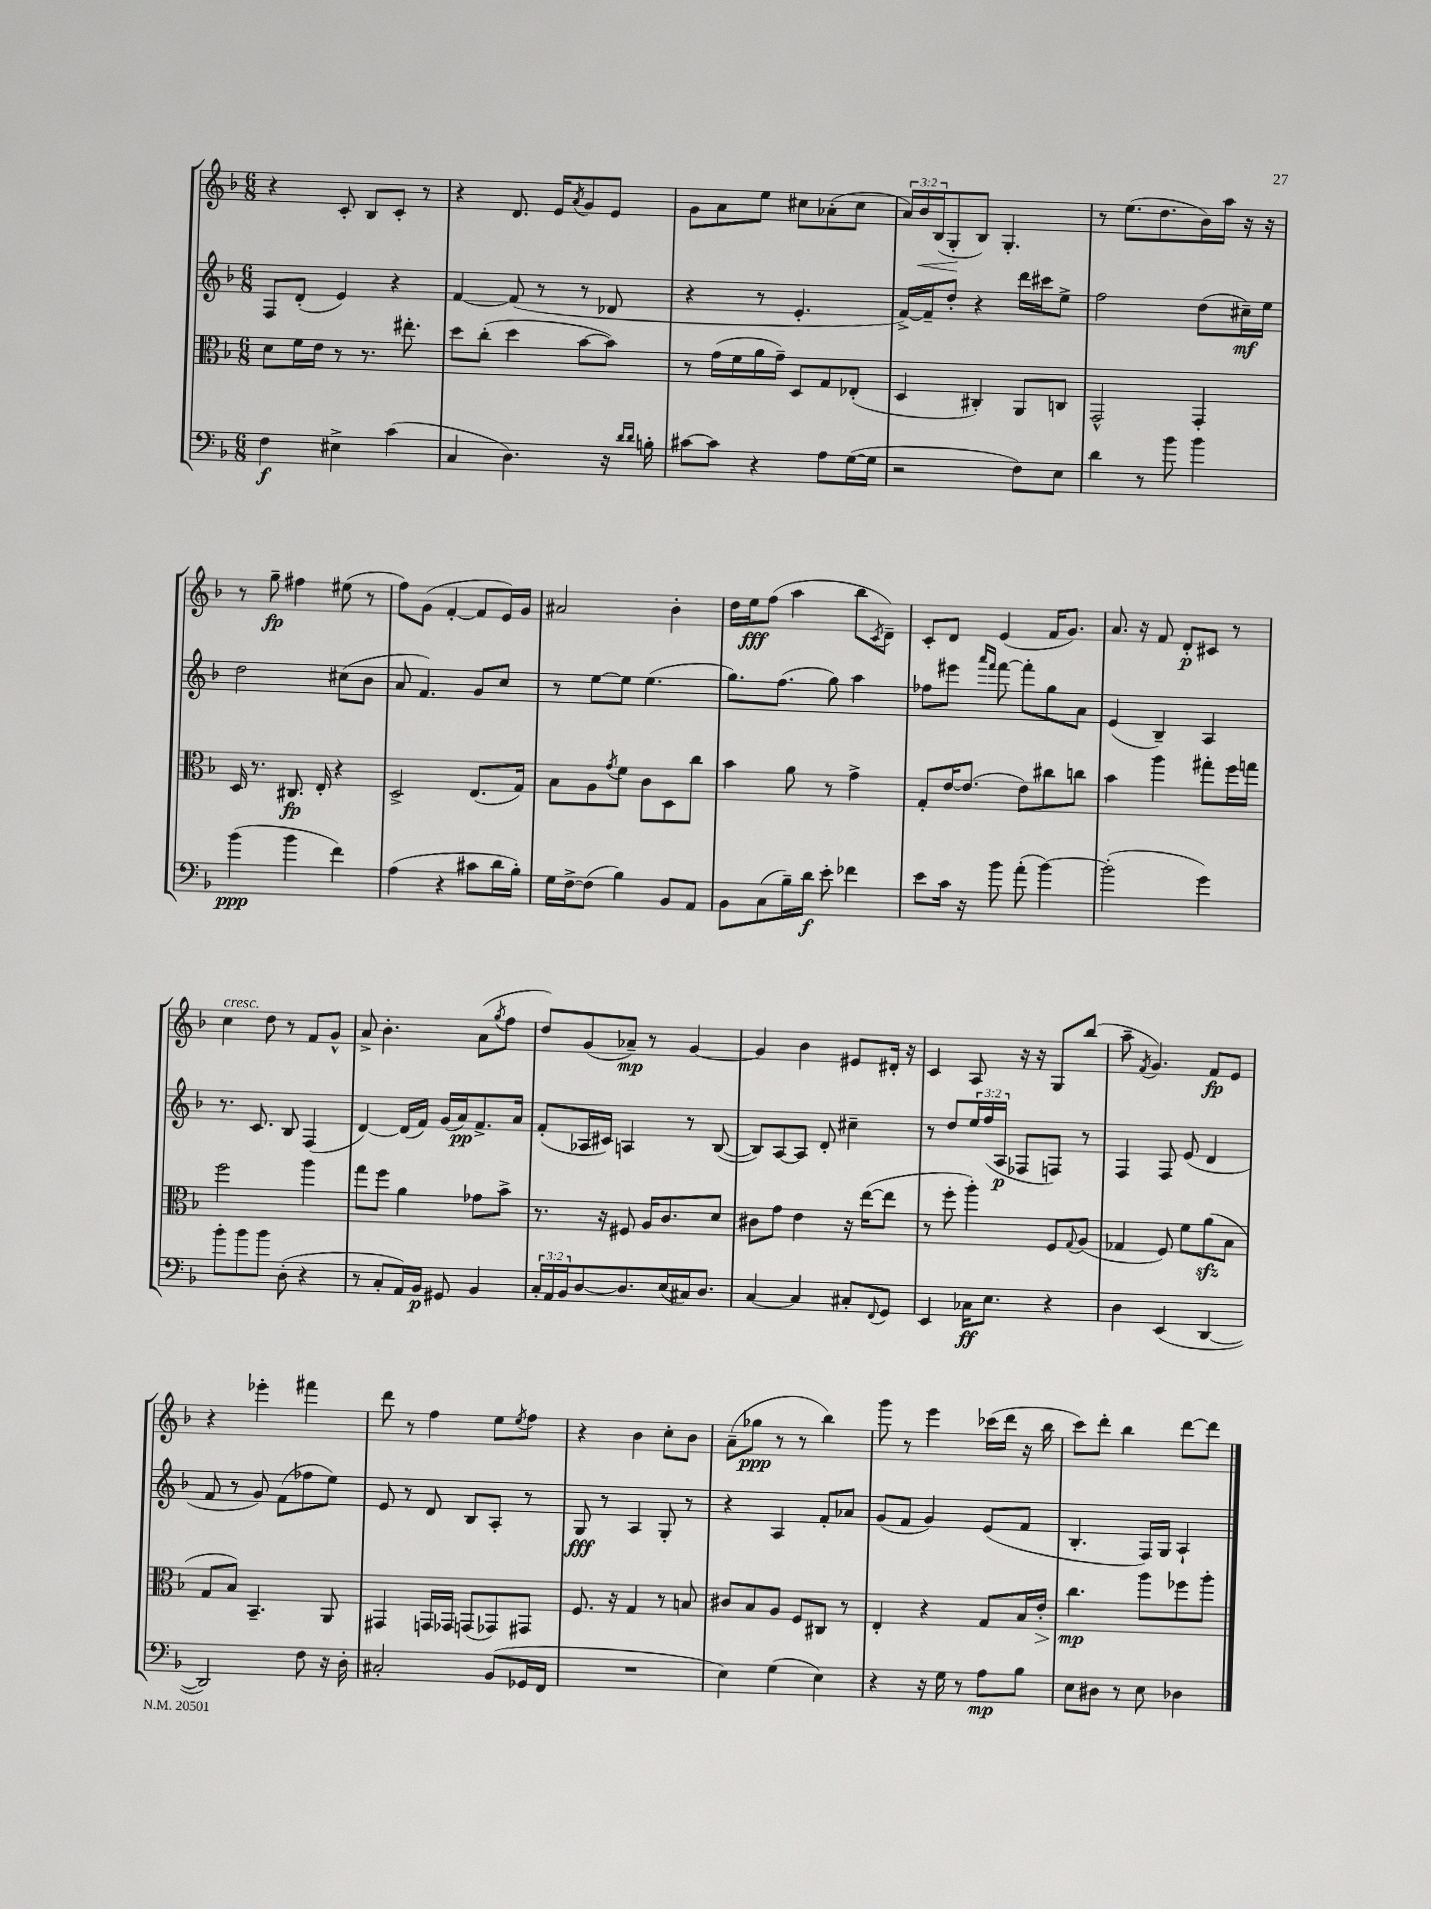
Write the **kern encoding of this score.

**kern	**dynam	**kern	**dynam	**kern	**dynam	**kern	**dynam
*part4	*part4	*part3	*part3	*part2	*part2	*part1	*part1
*staff4	*staff4	*staff3	*staff3	*staff2	*staff2	*staff1	*staff1
*clefF4	*	*clefC3	*	*clefG2	*	*clefG2	*
*k[b-]	*	*k[b-]	*	*k[b-]	*	*k[b-]	*
*M6/8	*	*M6/8	*	*M6/8	*	*M6/8	*
=1	=1	=1	=1	=1	=1	=1	=1
4F\	f	8d\L	.	8F/L	.	4r	.
.	.	16f\L	.	(8d'/J	.	.	.
.	.	16e\JJ	.	.	.	.	.
4E#X^\	.	8r	.	4e/)	.	8c'/	.
.	.	8.r	.	.	.	8B-/L	.
(4c\	.	.	.	4r	.	8c'/J	.
.	.	8.ee#X'\	.	.	.	.	.
.	.	.	.	.	.	8r	.
=2	=2	=2	=2	=2	=2	=2	=2
4C/	.	8dd\L	.	[4f/	.	4r	.
.	.	(8cc'\J	.	.	.	.	.
4.D\)	.	4dd\	.	(8f/]	.	8.d/	.
.	.	.	.	8r	.	.	.
.	.	.	.	.	.	16e/KL	.
.	.	.	.	.	.	8qa/	.
.	.	[8b-\L	.	8r	.	8g/	.
16r	.	8b-\J])	.	8d-X/	.	8e/J	.
16qqd/LL	.	.	.	.	.	.	.
16qqd/JJ	.	.	.	.	.	.	.
16Bn'\	.	.	.	.	.	.	.
=3	=3	=3	=3	=3	=3	=3	=3
[8c#X\L	.	8r	.	4r	.	8g\L	.
8c#\J]	.	(16g\LL	.	.	.	8a\	.
.	.	16f\	.	.	.	.	.
4r	.	16a\	.	8r	.	8ee\J	.
.	.	16g~\JJ)	.	.	.	.	.
.	.	8D/L	.	4.e'/	.	8cc#X\L	.
8A\L	.	8G/	.	.	.	(8a-X'\	.
([16G\L	.	(8E-X'/J	.	.	.	8cc#\J	.
16G\JJ]	.	.	.	.	.	.	.
=4	=4	=4	=4	=4	=4	=4	=4
2r	.	4D/	.	[16f^/LL)	.	24a/LL)	.
!	!	!	!	!	!	!	!LO:HP:b
.	.	.	.	.	.	24b-/	<
.	.	.	.	16f~/J]	.	.	.
.	.	.	.	.	.	(24B-/J	.
.	.	.	.	8dd'/J	.	8G'/	.
.	.	4C#X'/)	.	4r	.	8B-/J)	[
.	.	.	.	.	.	4.G'/	.
8F\L)	.	8AA/L	.	16ddd\LL	.	.	.
.	.	.	.	16ccc#X\J	.	.	.
8E\J	.	8Cn/J	.	8ee^\J	.	.	.
=5	=5	=5	=5	=5	=5	=5	=5
4d\	.	2GG^^/	.	2ff\	.	8r	.
.	.	.	.	.	.	(8.ee\L	.
8r	.	.	.	.	.	.	.
.	.	.	.	.	.	8.dd\	.
8b-\	.	.	.	.	.	.	.
4b-\	.	4GG'/	.	(8dd\L	.	16b-\L)	.
.	.	.	.	.	.	16aa\JJ	.
.	.	.	.	16cc#X~\L)	mf	16r	.
.	.	.	.	16ee\JJ	.	16r	.
!!LO:LB:g=z
=6	=6	=6	=6	=6	=6	=6	=6
(4b-\	ppp	16D/	.	2dd\	.	8r	.
.	.	8.r	.	.	.	.	.
.	.	.	.	.	.	8gg~\	fp
4b-\	.	8.C#X/	fp	.	.	4ff#X\	.
.	.	16E'/	.	.	.	.	.
4f\)	.	4r	.	(8cc#X\L	.	(8ee#X\	.
.	.	.	.	8b-\J	.	8r	.
=7	=7	=7	=7	=7	=7	=7	=7
(4A\	.	2D^/	.	8a/	.	8ff\L)	.
.	.	.	.	4.f/)	.	(8g\J	.
4r	.	.	.	.	.	[4f'/	.
8c#X\L	.	(8.E/L	.	8g/L	.	8f/L]	.
16d\L	.	.	.	8cc/J	.	16e/L)	.
16B-'\JJ)	.	16G/Jk)	.	.	.	16g/JJ	.
=8	=8	=8	=8	=8	=8	=8	=8
16G\LL	.	8B-\L	.	8r	.	2a#X/	.
[16F^\J	.	.	.	.	.	.	.
(8F\J]	.	8A\	.	[8ee\L	.	.	.
.	.	8qg/	.	.	.	.	.
4B-\)	.	8f\J	.	8ee\J]	.	.	.
.	.	8c\L	.	(4.ee\	.	.	.
8BB-/L	.	8D\	.	.	.	4b-'\	.
8AA/J	.	8cc\J	.	.	.	.	.
=9	=9	=9	=9	=9	=9	=9	=9
8BB-\L	.	4b-\	.	8.gg\L)	.	16dd\LL	.
.	.	.	.	.	.	16ee\J	fff
(8C\	.	.	.	.	.	(8ff\J	.
.	.	.	.	(8.ff\J	.	.	.
16B-~\L)	.	8a\	.	.	.	4aa\	.
16d\JJ	f	.	.	.	.	.	.
8e'\	.	8r	.	8gg\)	.	.	.
4f-X\	.	4g^\	.	4aa\	.	8bb-\L	.
.	.	.	.	.	.	8qc/	.
.	.	.	.	.	.	8d~\J)	.
=10	=10	=10	=10	=10	=10	=10	=10
8e\L	.	8G'/L	.	8ff-X\L	.	8c'/L	.
16c\Jk	.	[16e/K	.	8eee#X\J	.	8d/J	.
16r	.	(8.e/J]	.	.	.	.	.
.	.	.	.	16qqaaa/LL	.	.	.
.	.	.	.	16qqfff/JJ	.	.	.
8b-\	.	.	.	[8fff\	.	(4e/	.
(8a'\	.	8e\L)	.	8fff'\L]	.	.	.
[4b-\)	.	8cc#X\	.	8gg\	.	16f/KL	.
.	.	.	.	.	.	8.g/J)	.
.	.	8ccn\J	.	8a\J	.	.	.
=11	=11	=11	=11	=11	=11	=11	=11
(2b-'\]	.	4b-\	.	(4e/	.	8.a/	.
.	.	.	.	.	.	16r	.
.	.	4aa\	.	4B-~/)	.	8f/	.
.	.	.	.	.	.	8d'/L	p
4g\)	.	8gg#X'\L	.	4A/	.	8c#X/J	.
.	.	16ff\L	.	.	.	8r	.
.	.	16ggn\JJ	.	.	.	.	.
!!LO:LB:g=z
=12	=12	=12	=12	=12	=12	=12	=12
!	!	!	!	!	!	!LO:TX:a:i:t=cresc.	!
8b-'\L	.	2ff\	.	8.r	.	4cc\	.
8b-\	.	.	.	.	.	.	.
.	.	.	.	8.c/	.	.	.
8b-\J	.	.	.	.	.	8dd\	.
(8D'\	.	.	.	8B-/	.	8r	.
4r	.	4aa\	.	(4F/	.	8f/L	.
.	.	.	.	.	.	8g^^/J	.
=13	=13	=13	=13	=13	=13	=13	=13
8r	.	8gg\L	.	[4d/)	.	8a^/	.
8C'/L	.	8ff\J	.	.	.	4.b-'\	.
16AA/L)	.	4a\	.	(16d/LL]	.	.	.
16BB-/JJ	p	.	.	16f/JJ)	.	.	.
8GG#X/	.	.	.	(16g/LL	.	.	.
.	.	.	.	16a/J)	pp	.	.
4BB-/	.	8g-X\L	.	8.f^/	.	(8a\L	.
.	.	.	.	.	.	8qgg/	.
.	.	8b-^\J	.	.	.	8ff\J	.
.	.	.	.	16a/Jk	.	.	.
=14	=14	=14	=14	=14	=14	=14	=14
24C'/LL	.	8.r	.	(8f'/L	.	8dd/L)	.
24AA/	.	.	.	.	.	.	.
24BB-/J	.	.	.	.	.	.	.
[8D/	.	.	.	16A-X/L	.	(8g/	.
.	.	16r	.	16c#X/JJ)	.	.	.
8.D/]	.	8F#X/	.	4An/	.	8a-X~/J)	mp
.	.	16A/KL	.	.	.	8r	.
(16E/L	.	8.c/	.	.	.	.	.
16C#X/J)	.	.	.	8r	.	[4g/	.
8.D/J	.	.	.	.	.	.	.
.	.	8d/J	.	([8B-/	.	.	.
=15	=15	=15	=15	=15	=15	=15	=15
[4C/	.	8c#X\L	.	8B-/L])	.	4g/]	.
.	.	8g\J	.	[8A/	.	.	.
4C/]	.	4e\	.	8A/J]	.	4b-\	.
.	.	.	.	8d'/	.	.	.
8C#X'/L	.	16r	.	4cc#X~\	.	8e#X/L	.
.	.	([16ee\KL	.	.	.	.	.
8qqFF/	.	.	.	.	.	.	.
8GG/J	.	8ee\J]	.	.	.	16d#X'/Jk	.
.	.	.	.	.	.	16r	.
=16	=16	=16	=16	=16	=16	=16	=16
4EE/	.	8r	.	8r	.	4c/	.
.	.	8ff'\	.	8dd/L	.	.	.
16C-X\KL	ff	4aa'\)	.	24ee/L	.	8A/	.
.	.	.	.	(24ff/	.	.	.
8.E\J	.	.	.	.	.	.	.
.	.	.	.	24A/JJ	p	.	.
.	.	.	.	8F-X/L	.	16r	.
.	.	.	.	.	.	16r	.
4r	.	8F/L	.	8Fn/J)	.	8G/L	.
.	.	8qqG/	.	.	.	.	.
.	.	(8A/J	.	8r	.	(8bb-/J	.
=17	=17	=17	=17	=17	=17	=17	=17
4D\	.	4G-X/	.	4F/	.	8aa~\	.
.	.	.	.	.	.	8qf/	.
.	.	.	.	.	.	4.g/)	.
(4EE/	.	8F/)	.	8F/	.	.	.
.	.	8f\L	.	(8e/	.	.	.
[4DD/	.	(8azz\	.	4d/	.	8f/L	fp
.	.	8B-\J	.	.	.	8e/J	.
!!LO:LB:g=z
=18	=18	=18	=18	=18	=18	=18	=18
2DD/])	.	8G/L	.	8f/	.	4r	.
.	.	8B-/J)	.	8r	.	.	.
.	.	4.BB-~/	.	8g/)	.	4eee-X'\	.
.	.	.	.	(8f\L	.	.	.
8F\	.	.	.	8ff-X\	.	4fff#X\	.
16r	.	8AA/	.	8ee\J)	.	.	.
16D'\	.	.	.	.	.	.	.
=19	=19	=19	=19	=19	=19	=19	=19
2C#X'/	.	4GG#X/	.	8e/	.	8ddd\	.
.	.	.	.	8r	.	8r	.
.	.	16GGn/LL	.	8d/	.	4ff\	.
.	.	16GG-X/JJ	.	.	.	.	.
.	.	(8GGn/L	.	8B-/L	.	.	.
(8BB-/L	.	8GG-X/)	.	8A'/J	.	8ee\L	.
.	.	.	.	.	.	8qee/	.
16GG-X/L	.	8GG#X/J	.	8r	.	8ff\J	.
16FF/JJ	.	.	.	.	.	.	.
=20	=20	=20	=20	=20	=20	=20	=20
2.r	.	8.F/	.	8G/	fff	4r	.
.	.	.	.	8r	.	.	.
.	.	16r	.	.	.	.	.
.	.	4G/	.	4A/	.	4b-\	.
.	.	8r	.	8G'/	.	8cc'\L	.
.	.	8Bn/	.	8r	.	8b-\J	.
=21	=21	=21	=21	=21	=21	=21	=21
4E\)	.	8c#X/L	.	4r	.	(8a~\L	.
.	.	8B-/	.	.	.	8gg-X\J	ppp
(4G\	.	8A/J	.	4A/	.	8r	.
.	.	8F/L	.	.	.	8r	.
4E\)	.	8C#X/J	.	8f'/L	.	4bb-\)	.
.	.	8r	.	8a-X/J	.	.	.
=22	=22	=22	=22	=22	=22	=22	=22
4r	.	4E'/	.	(8g/L	.	8ggg\	.
.	.	.	.	8f/J	.	8r	.
16r	.	4r	.	4g/)	.	4eee\	.
16G\	.	.	.	.	.	.	.
8r	.	.	.	.	.	.	.
8A\L	mp	8G/L	.	(8e/L	.	(16ccc-X\LL	.
.	.	.	.	.	.	16ddd\JJ	.
8B-\J	.	16B-/L	.	8f/J	.	16r	.
!	!	!	!LO:HP:b	!	!	!	!
.	.	16e'/JJ	>	.	.	16bb-\	.
=23	=23	=23	=23	=23	=23	=23	=23
8E\L	.	4.cc\	mp	4.B-'/	.	8ccc\L)	.
8D#X\J	.	.	.	.	.	8ddd'\J	.
8r	.	.	.	.	.	4bb-\	.
8E\	.	8aa\L	]	16F/LL)	.	.	.
.	.	.	.	16G/JJ	.	.	.
4D-X\	.	8ff-X\	.	4A`/	.	[8ddd\L	.
.	.	8aa'\J	.	.	.	8ddd\J]	.
==	==	==	==	==	==	==	==
*-	*-	*-	*-	*-	*-	*-	*-
